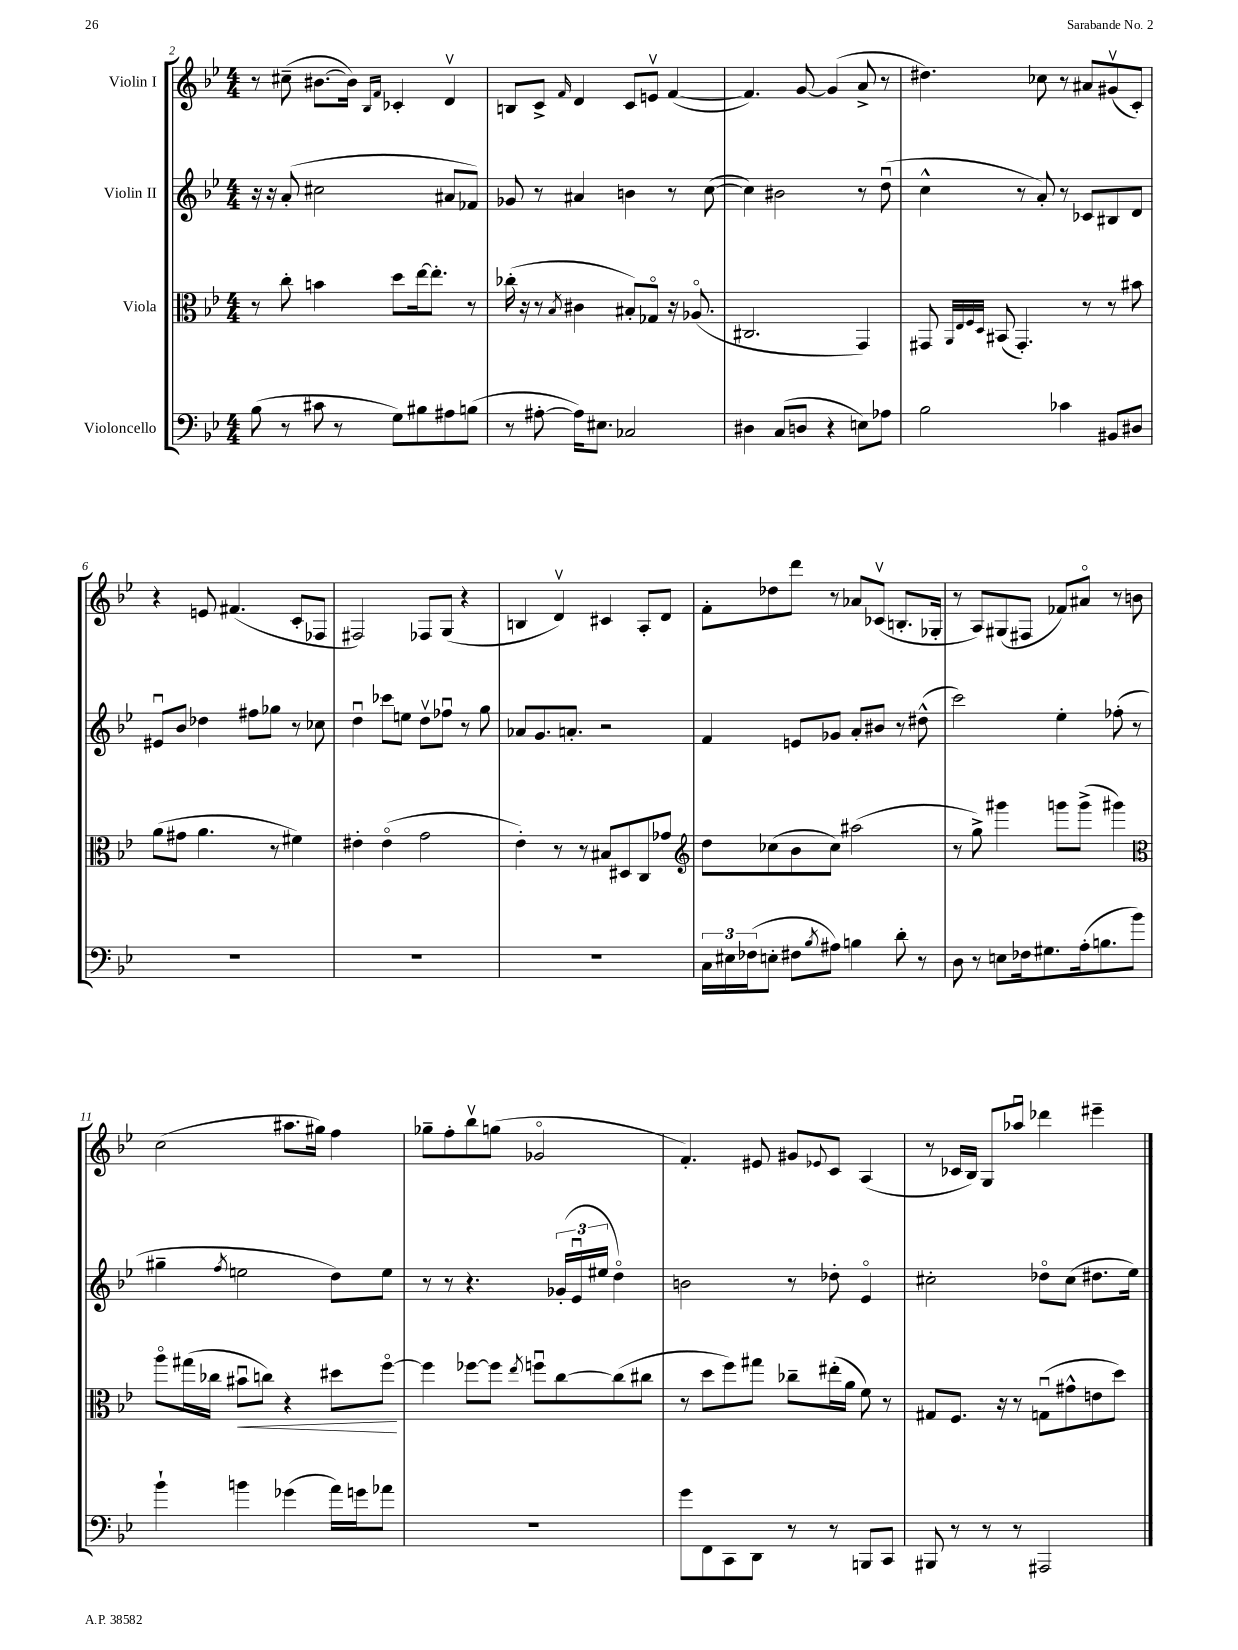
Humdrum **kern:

**kern	**kern	**kern	**kern
*staff4	*staff3	*staff2	*staff1
*clefF4	*clefC3	*clefG2	*clefG2
*k[b-e-]	*k[b-e-]	*k[b-e-]	*k[b-e-]
*M4/4	*M4/4	*M4/4	*M4/4
(8B-	8r	16r	8r
.	.	16r	.
8r	8cc'	(8a'	(8cc#~
8c#	4b	2cc#	[8.b#
8r	.	.	.
.	.	.	16b#])
.	.	.	16qqB-
.	.	.	16qqf
8G)	8dd	.	4c-'
8B#	[16ee-	.	.
.	8.ee-']	.	.
8A#	.	8a#	4dv
(8B	8r	8f-)	.
=	=	=	=
8r	(16cc-'	8g-	8B
.	16r	.	.
[8A#'	8r	8r	8c^
.	8qB-	.	16qqf
16A#])	4c#	4a#	4d
8.E#	.	.	.
2C-	8B#')	4b	8c
.	8G-o	.	8ev
.	16r	8r	([4f
.	(8.A-o	.	.
.	.	([8cc	.
=	=	=	=
4D#	2.C#	4cc])	4.f])
(8C	.	2b#	.
8D	.	.	[8g
4r	.	.	(4g]
8E)	4GG)	8r	8a^
8A-	.	(8ddu	8r
=	=	=	=
2B-	8GG#	4cc^^	4.dd#)
.	32qqAA	.	.
.	32qqE-	.	.
.	32qqF	.	.
.	32qqD	.	.
.	(8BB#	.	.
.	4.GG#')	8r	.
.	.	8a')	8cc-
4c-	.	8r	8r
.	8r	8c-	8a#
8BB#	8r	8B#	(8g#v
8D#	8b#	8d	8c')
=	=	=	=
1r	(8a	8e#u	4r
.	8g#	8b-	.
.	4.a	4dd-	8e
.	.	.	(4.f#
.	.	8ff#	.
.	8r	8gg-	.
.	4f#)	8r	8c'
.	.	8cc-	8F-
=	=	=	=
1r	4e#'	4ddu	2F#)
.	(4e#o	8ccc-	.
.	.	8ee	.
.	2g	8ddv	8F-
.	.	8ff-u	(8G
.	.	8r	4r
.	.	8gg	.
=	=	=	=
1r	4e-')	8a-	4B
.	.	8.g	.
.	8r	.	4dv)
.	.	8.a'	.
.	8r	.	.
.	8B#	2r	4c#
.	8D#	.	.
.	8C	.	8A'
.	8g-	.	8d
=	=	=	=
*	*clefG2	*	*
24C	8dd	4f	8f'
24E#	.	.	.
(24F-	.	.	.
8E'	(8cc-	.	8dd-
8F#	8b-	8e	8ddd
8qB-	.	.	.
8A#)	8cc-)	8g-	8r
4B	(2aa#	8a'	8a-
.	.	8b#	(8c-v
8d'	.	8r	8.B'
8r	.	(8dd#^^	.
.	.	.	16G-'
=	=	=	=
8D	8r	2ccc)	8r
8r	8gg^)	.	8A)
8E	4ggg#	.	(8G#
16F-	.	.	8F#
8.G#	.	.	.
.	8ggg	4ee-'	8f-)
(16A'	(8ggg^	.	8a#o
8.B	.	.	.
.	4ggg#)	(8ff-'	8r
8b-)	.	8r	8b
=	=	=	=
*	*clefC3	*	*
4b-`	8aao	4gg#~	(2cc
.	(16gg#	.	.
.	16cc-	.	.
.	.	8qff	.
4b	8b#u	2ee	.
.	8cc)	.	.
(4g-	4r	.	8.aa#
.	.	.	16gg#)
16a)	8dd#	8dd)	4ff
16g	.	.	.
8a-	[8ffo	8ee	.
=	=	=	=
1r	4ff]	8r	8gg-~
.	.	8r	8ff'
.	[8ff-	4.r	8bb-v
.	8ff-]	.	(8gg
.	8qee-	.	.
.	8ffu	.	2g-o
.	[8cc	(24g-'	.
.	.	24e-u	.
.	.	24ee#	.
.	(8cc]	4ddo)	.
.	8cc#	.	.
=	=	=	=
8g	8r	2b	4.f')
8FF	8dd	.	.
8CC	8ff)	.	.
8DD	8gg#	.	8e#
8r	8cc-~	8r	8g#
.	.	.	8qqe-
8r	(16ee#'	8dd-'	8c
.	16a	.	.
8BBB	8f)	4e-o	(4A
8CC	8r	.	.
=	=	=	=
8BBB#	8G#	2cc#'	8r
8r	8.F	.	16c-
.	.	.	16B-)
8r	.	.	8G
.	16r	.	.
8r	8r	.	8aa-u
2AAA#	(8Gu	8dd-o	4ddd-
.	8g#^^	(8cc#	.
.	8e	8.dd#	4eee#~
.	8dd)	.	.
.	.	16ee-)	.
==	==	==	==
*-	*-	*-	*-
